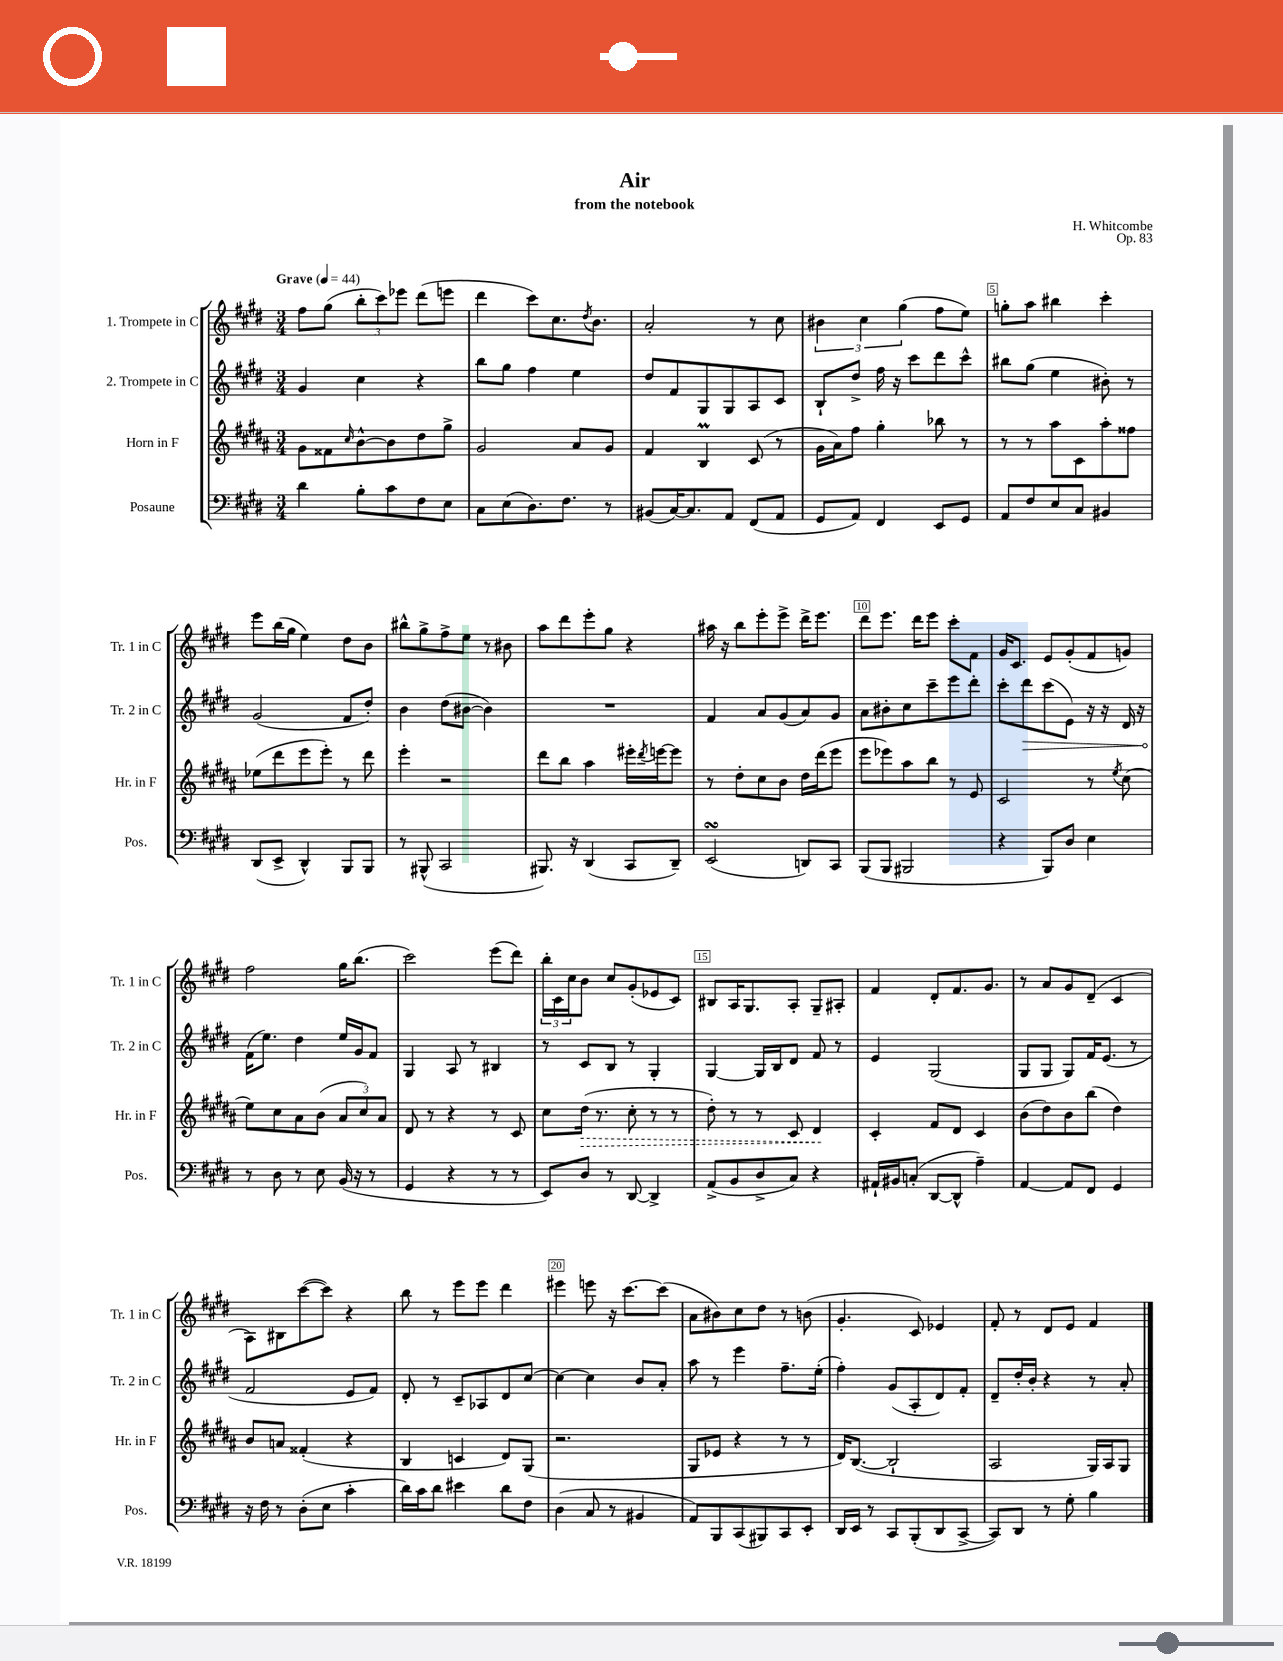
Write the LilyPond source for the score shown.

\header { title = "Air" composer = "H. Whitcombe" subtitle = "from the notebook" opus = "Op. 83" }
<<
\new StaffGroup <<
\new Staff = "s0" \with { instrumentName = "1. Trompete in C" shortInstrumentName = "Tr. 1 in C" } {
    \clef treble \key e \major \numericTimeSignature \time 3/4 \tempo "Grave" 4 = 44
    fis''8 gis''8( \tuplet 3/2 { b''8-. cis'''8) ees'''8 } dis'''8( e'''8 |
    dis'''4 cis'''8) cis''8. \acciaccatura { dis''8 } b'8. |
    a'2-. r8 cis''8 |
    \tuplet 3/2 { bis'4 cis''4 gis''4( } fis''8 e''8) |
    g''8-. a''8 bis''4 cis'''4-. |
    e'''8 b''16( gis''16 e''4) dis''8 b'8 |
    bis''8-^ gis''8-> fis''8-> e''8 r8 bis'8 |
    a''8 dis'''8 e'''8-. gis''8 r4 |
    ais''16 r16 b''8 e'''8-. e'''8-> dis'''16-> e'''8. |
    dis'''8 e'''8. dis'''16 e'''8 cis'''8-. fis'8 |
    gis'16 cis'8. e'8 gis'8-.( fis'8 g'8) |
    fis''2 gis''16 b''8.( |
    cis'''2) e'''8( dis'''8) |
    \tuplet 3/2 { b''16-. cis'16 cis''16 } b'8 cis''8 gis'8-.( ees'8 cis'8) |
    bis8 a16 gis8. a8-. gis8-- ais8-. |
    fis'4 dis'8-. fis'8. gis'8. |
    r8 a'8 gis'8 dis'8--( cis'4 |
    a8) bis8 cis'''8~( cis'''8) r4 |
    b''8 r8 e'''8 e'''8 dis'''4 |
    eis'''4 e'''8 r16 cis'''8.~ cis'''8( |
    a'8 bis'8) cis''8 dis''8 r8 b'8( |
    gis'4.-. cis'8) ees'4 |
    fis'8-. r8 dis'8 e'8 fis'4 \bar "|." |
}
\new Staff = "s1" \with { instrumentName = "2. Trompete in C" shortInstrumentName = "Tr. 2 in C" } {
    \clef treble \key e \major \numericTimeSignature \time 3/4
    gis'4 cis''4 r4 |
    b''8 gis''8 fis''4 e''4 |
    dis''8 fis'8 gis8 gis8 a8 cis'8 |
    b8-! dis''8-> fis''16 r16 cis'''8 dis'''8 cis'''8-^ |
    bis''8 gis''8( e''4 bis'8-.) r8 |
    gis'2( fis'8 dis''8-.) |
    b'4 dis''8( bis'8~ bis'4) |
    R2. |
    fis'4 a'8 gis'8( a'8) gis'8 |
    a'8 bis'8-. cis''8 cis'''8-- e'''8 dis'''8-. |
    cis'''8-. \once \override Hairpin.circled-tip = ##t dis'''8\> cis'''8( e'8) r16 r16 dis'16 r16 |
    fis'16\!( e''8.) dis''4 e''16 gis'16 fis'8 |
    gis4 a8 r8 bis4 |
    r8 cis'8 b8 r8 gis4-. |
    gis4~ gis16 b16 dis'8 fis'8 r8 |
    e'4 gis2( |
    gis8 gis8 gis8) fis'16 e'8.( r8 |
    fis'2 e'8 fis'8) |
    dis'8-. r8 cis'8-- aes8 dis'8 cis''8~ |
    cis''4~ cis''4 b'8 a'8-. |
    a''8 r8 e'''4 fis''8.-- e''16-.( |
    fis''4-.) gis'8( a8-. dis'8) fis'8-. |
    dis'8-- dis''16-. b'16-. r4 r8 a'8-. \bar "|." |
}
\new Staff = "s2" \with { instrumentName = "Horn in F" shortInstrumentName = "Hr. in F" } {
    \clef treble \key b \major \numericTimeSignature \time 3/4
    gis'8 fisis'8 \grace { cis''16 } b'8~-^ b'8 dis''8 gis''8-> |
    gis'2 ais'8 gis'8 |
    fis'4 b4\prall cis'8( r8 |
    gis'16 ais'16) fis''8 gis''4-. bes''8 r8 |
    r8 r8 ais''8 cis'8 ais''8-. fisis''8 |
    ees''8( dis'''8 e'''8 e'''8-.) r8 dis'''8 |
    e'''4-. r2 |
    dis'''8 b''8 ais''4 eis'''16-. \acciaccatura { dis'''8 } e'''16~ e'''8 |
    r8 dis''8-. cis''8 b'8 dis''16 dis'''16( e'''8 |
    e'''8 ees'''8) ais''8 b''8 r8 e'8 |
    cis'2 r8 \acciaccatura { e''8 } cis''8( |
    e''8) cis''8 ais'8 b'8( \tuplet 3/2 { ais'8 cis''8) ais'8 } |
    dis'8 r8 r4 r8 cis'8 |
    cis''8 \once \override Hairpin.style = #'dashed-line dis''16\>( r8. cis''8-. r8 r8 |
    dis''8-.) r8 r8 cis'8 dis'4\! |
    cis'4-. fis'8 dis'8 cis'4 |
    b'8( dis''8) b'8 b''8( dis''4) |
    b'8 a'8 fisis'4-.( r4 |
    b4 c'4 dis'8) gis8( |
    r2. |
    gis8 ees'8 r4 r8 r8 |
    dis'16) b8.~( b2-! |
    ais2 gis16) ais16 gis8 \bar "|." |
}
\new Staff = "s3" \with { instrumentName = "Posaune" shortInstrumentName = "Pos." } {
    \clef bass \key e \major \numericTimeSignature \time 3/4
    dis'4 b8-. cis'8 fis8 e8 |
    cis8 e8( dis8.) fis8. r8 |
    bis,8( cis16~) cis8. a,8 fis,8( a,8 |
    gis,8 a,8) fis,4 e,8 gis,8 |
    a,8 fis8 e8 cis8 bis,4 |
    dis,8( e,8-> dis,4-^) b,,8 b,,8 |
    r8 bis,,8-^( cis,2 |
    bis,,8.) r16 dis,4( cis,8 dis,8--) |
    e,2\turn( d,8) cis,8 |
    b,,8( b,,8 bis,,2 |
    r4 b,,8) dis8 e4 |
    r8 dis8 r8 e8 b,16( r16 r8 |
    gis,4 r4 r8 r8 |
    e,8) dis8 r8 dis,8~ dis,4-> |
    a,8->( b,8 dis8-> cis8) r4 |
    ais,16-! bis,16 c8-.( dis,8~ dis,8-^ a4--) |
    a,4~ a,8 fis,8 gis,4 |
    r16 fis16 r8 dis8-.( e8 cis'4-. |
    dis'16) cis'16 dis'8 eis'4 dis'8 fis8 |
    dis4( cis8 r8 bis,4 |
    a,8) b,,8 cis,8( bis,,8) cis,8 e,8-. |
    dis,16 e,16 r8 cis,8 b,,8-.( dis,8 cis,8~-> |
    cis,8) dis,8 r8 gis8-. b4 \bar "|." |
}
>>
>>
\layout { \context { \Score \override BarNumber.break-visibility = ##(#f #t #t) barNumberVisibility = #(every-nth-bar-number-visible 5) \override BarNumber.stencil = #(make-stencil-boxer 0.1 0.3 ly:text-interface::print) } }
